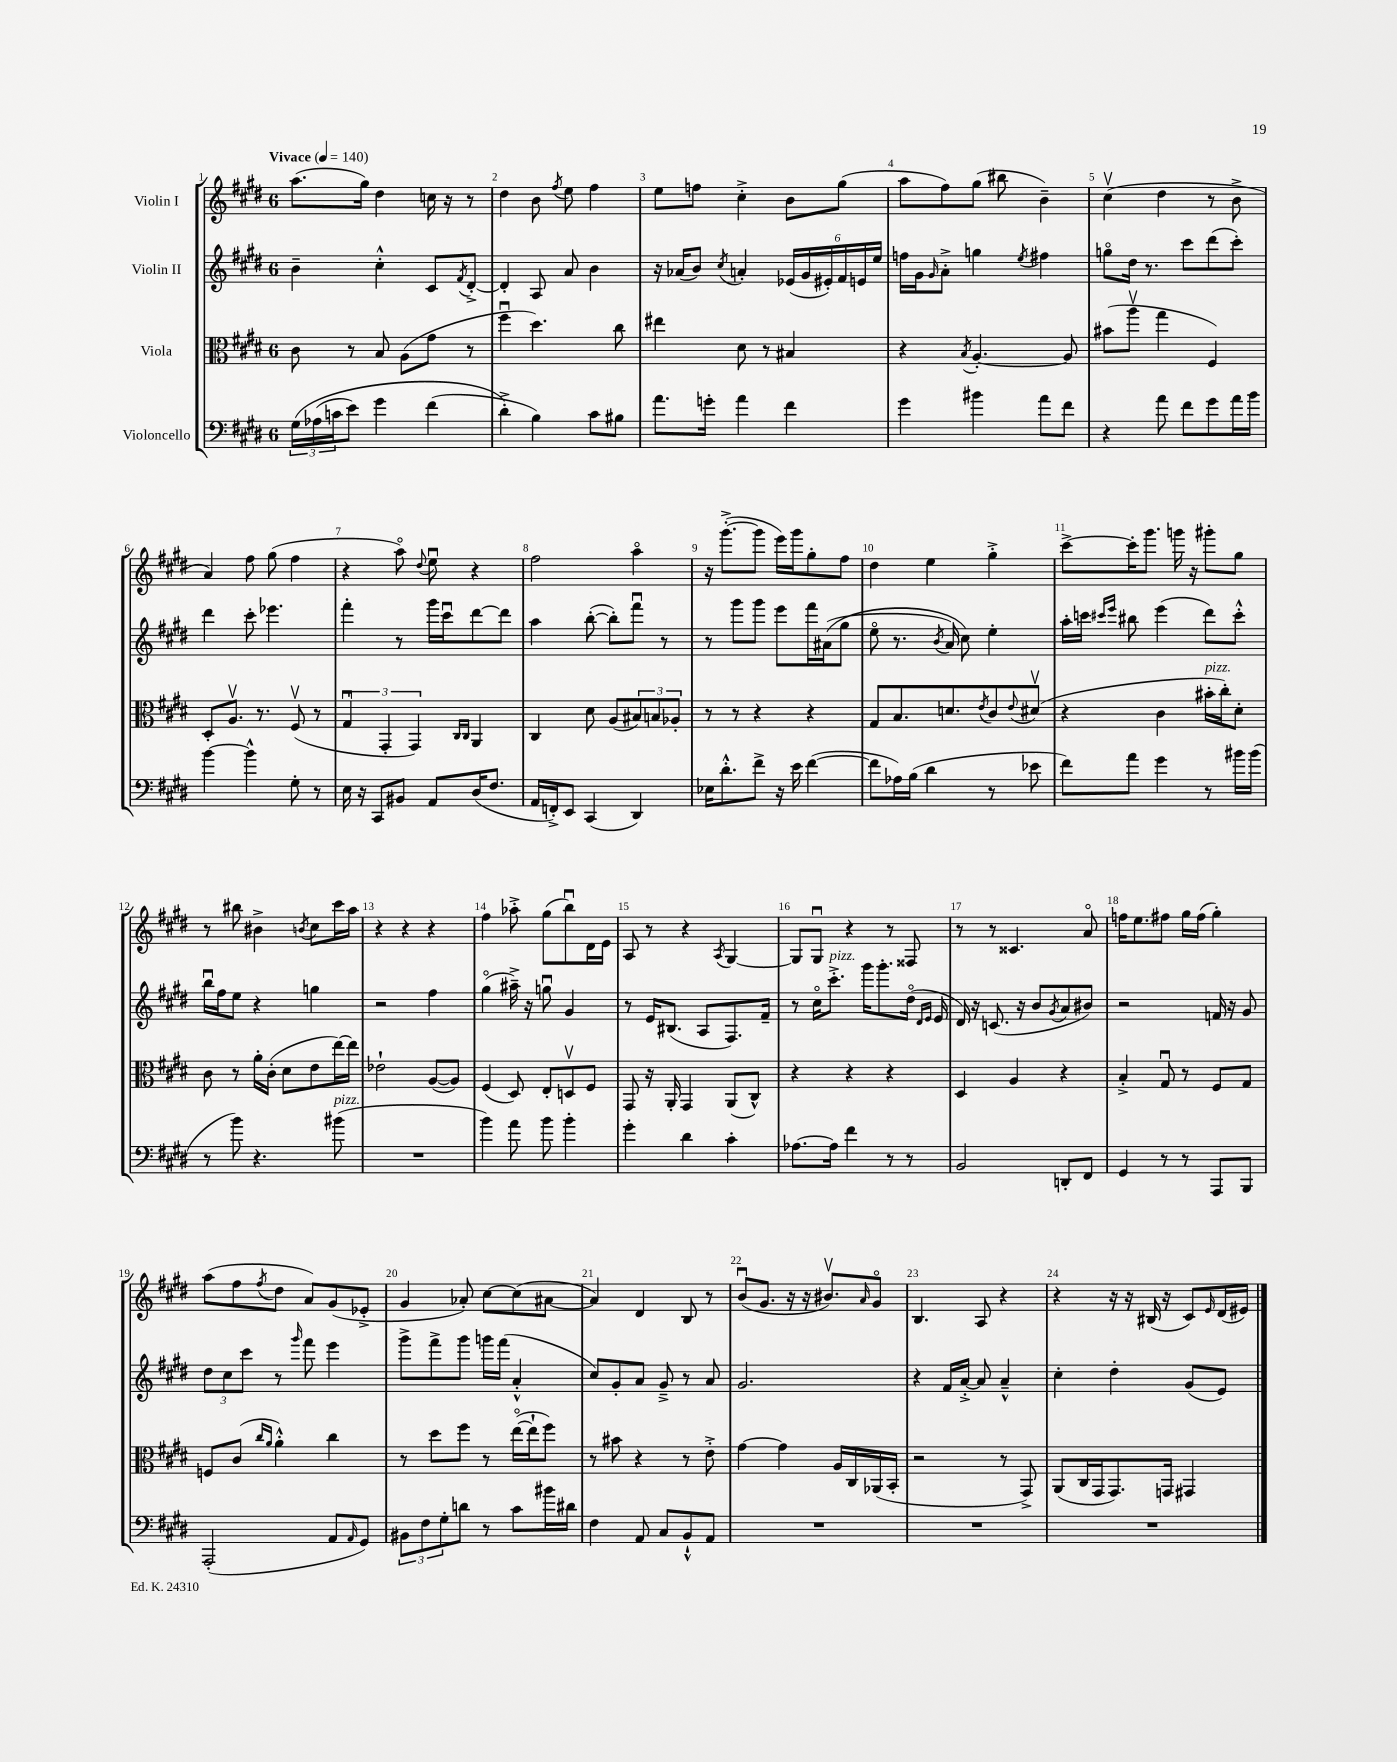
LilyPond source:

<<
\new StaffGroup <<
\new Staff = "s0" \with { instrumentName = "Violin I" } {
    \clef treble \key e \major \once \override Staff.TimeSignature.style = #'single-digit \time 6/8 \tempo "Vivace" 4 = 140
    a''8.( gis''16) dis''4 c''16 r16 r8 |
    dis''4 b'8 \acciaccatura { fis''8 } e''8 fis''4 |
    e''8 f''8 cis''4-.-> b'8 gis''8( |
    a''8 fis''8) gis''8( bis''8 b'4--) |
    cis''4\upbow( dis''4 r8 b'8-> |
    a'4) fis''8 gis''8( fis''4 |
    r4 a''8\flageolet) \appoggiatura { dis''8 } e''8\downbow r4 |
    fis''2 a''4\flageolet |
    r16 gis'''8.~-.->( gis'''8 e'''16) gis'''16 gis''8-. fis''8 |
    dis''4 e''4 gis''4-.-> |
    cis'''8~-> cis'''16-. gis'''8. g'''16 r16 gis'''8-. gis''8 |
    r8 bis''8 bis'4-> \acciaccatura { b'8 } cis''8 cis'''16 a''16 |
    r4 r4 r4 |
    fis''4 aes''8-.-> gis''8( b''8\downbow) dis'16 e'16 |
    a8 r8 r4 \acciaccatura { a8 } gis4~ |
    gis8 gis8\downbow r4 r8 fisis8 |
    r8 r8 cisis'4. a'8\flageolet |
    f''16 e''8. fis''8 gis''16 fis''16( gis''4-.) |
    a''8( fis''8 \acciaccatura { fis''8 } dis''8 a'8) gis'8( ees'8-.-> |
    gis'4 aes'8-.) cis''8~ cis''8( ais'8~ |
    ais'4) dis'4 b8 r8 |
    b'8\downbow( gis'8. r16 r16 bis'8.\upbow) \grace { a'16 } gis'8\flageolet |
    b4. a8 r4 |
    r4 r16 r16 bis16( r16 cis'8) \grace { e'16 } dis'16( eis'16) \bar "|." |
}
\new Staff = "s1" \with { instrumentName = "Violin II" } {
    \clef treble \key e \major \once \override Staff.TimeSignature.style = #'single-digit \time 6/8
    b'4-- cis''4-.-^ cis'8 \acciaccatura { fis'8 } dis'8~-.-> |
    dis'4-. a8 a'8 b'4 |
    r16 aes'16( b'8) \acciaccatura { cis''8 } a'4-. \tuplet 6/4 { ees'16( gis'16 eis'16-.) fis'16 e'16 e''16 } |
    f''16 gis'16 \grace { gis'16 } a'8-.-> g''4 \acciaccatura { e''8 } fis''4 |
    g''8\flageolet dis''16 r8. cis'''8 dis'''8( cis'''8-.) |
    dis'''4 cis'''8-. ees'''4. |
    fis'''4-. r8 gis'''16 cis'''16\downbow dis'''8~ dis'''8 |
    a''4 b''8~-.( b''8-.) fis'''8\downbow r8 |
    r8 gis'''8 gis'''8 e'''8 fis'''16 ais'16(\( gis''8 |
    e''8\flageolet r8. \acciaccatura { b'8 } a'16) cis''8\) e''4-. |
    a''16-. c'''16 \grace { cis'''16 e'''16 } bis''8 e'''4( dis'''8) cis'''8-.-^ |
    b''16\downbow fis''16 e''8 r4 g''4 |
    r2 fis''4 |
    gis''4\flageolet( ais''16--->) r16 g''8\downbow gis'4 |
    r8 e'16 bis8.( a8 fis8.) fis'16-- |
    r8 cis''16\flageolet cis'''8.-.->^\markup { \italic "pizz." } gis'''16 gis'''8.-. dis''16\flageolet( \grace { dis'16 e'16 } e'16 |
    dis'16) r16 c'8.( r16 b'8 \acciaccatura { gis'8 } a'8 bis'8) |
    r2 f'16 r16 gis'8 |
    \tuplet 3/2 { dis''8 cis''8 cis'''8 } r8 \grace { gis'''16 } fis'''8 e'''4 |
    gis'''8-> fis'''8-> gis'''8 g'''16 fis'''16( a'4-.-^ |
    cis''8) gis'8-. a'8 gis'8---> r8 a'8 |
    gis'2. |
    r4 fis'16 a'16~-.-> a'8 a'4---^ |
    cis''4-. dis''4-. gis'8( e'8) \bar "|." |
}
\new Staff = "s2" \with { instrumentName = "Viola" } {
    \clef alto \key e \major \once \override Staff.TimeSignature.style = #'single-digit \time 6/8
    cis'8 r8 b8 a8( gis'8 r8 |
    fis''4\downbow dis''4.) cis''8 |
    eis''4 dis'8 r8 bis4 |
    r4 \acciaccatura { b8 } a4.~-. a8 |
    bis'8( a''8\upbow gis''4 fis4) |
    dis8-. a8.\upbow r8. fis8\upbow( r8 |
    \tuplet 3/2 { gis4\downbow gis,4-. gis,4) } \grace { cis16 cis16 } a,4 |
    cis4 dis'8 a8( \tuplet 3/2 { bis8) b8 aes8-. } |
    r8 r8 r4 r4 |
    gis8 b8. d'8. \acciaccatura { e'8 } cis'8 \appoggiatura { e'8 } dis'8\upbow( |
    r4 cis'4 bis'16-.^\markup { \italic "pizz." } cis''16-.) dis'8-. |
    cis'8 r8 a'16-. cis'16-.( dis'8 e'8 e''16~) e''16 |
    ees'2-! a8~( a8) |
    fis4( dis8) e8-. d8\upbow fis8 |
    gis,8 r16 a,16-. gis,4 a,8( cis8-^) |
    r4 r4 r4 |
    dis4 a4 r4 |
    b4-.-> gis8\downbow r8 fis8 gis8 |
    f8 cis'8( \grace { cis''16 a'16 } a'4-.-^) cis''4 |
    r8 dis''8 fis''8 r8 e''16~\flageolet( e''16-! fis''8) |
    r8 bis'8 r4 r8 e'8-.-> |
    gis'4~ gis'4 a16 cis16 aes,16( b,16-. |
    r2 r8 gis,8->) |
    a,8( cis16 gis,16 gis,8.) g,16 gis,4 \bar "|." |
}
\new Staff = "s3" \with { instrumentName = "Violoncello" } {
    \clef bass \key e \major \once \override Staff.TimeSignature.style = #'single-digit \time 6/8
    \tuplet 3/2 { gis16\( aes16( c'16 } e'8) gis'4 fis'4( |
    dis'4-.->\) b4) cis'8 bis8 |
    a'8. g'16-. a'4 fis'4 |
    gis'4 bis'4 a'8 fis'8 |
    r4 a'8 fis'8 gis'8 a'16 b'16 |
    b'4~ b'4-^ gis8-. r8 |
    e16 r16 cis,8 bis,8 a,8 dis16( fis8. |
    a,16 f,16-.->) e,8 cis,4( dis,4) |
    ees16 dis'8.-.-^ fis'8-> r16 e'16 fis'4~( |
    fis'8 aes16) b16( dis'4 r8 ees'8 |
    fis'8) a'8 gis'4 r8 bis'16 bis'16( |
    r8 b'8) r4. bis'8^\markup { \italic "pizz." }( |
    R2. |
    b'4) a'8 b'8 b'4-. |
    gis'4-. dis'4 cis'4-. |
    aes8.~ aes16 fis'4 r8 r8 |
    b,2 d,8-. fis,8 |
    gis,4 r8 r8 a,,8 b,,8 |
    a,,2-.( a,8 \grace { a,16 } gis,8) |
    \tuplet 3/2 { bis,8 fis8 gis8-. } d'8 r8 cis'8 bis'16 dis'16 |
    fis4 a,8 cis8 b,8-!-^ a,8 |
    R2. |
    R2. |
    R2. \bar "|." |
}
>>
>>
\layout { \context { \Score \override BarNumber.break-visibility = ##(#f #t #t) barNumberVisibility = #all-bar-numbers-visible } }
